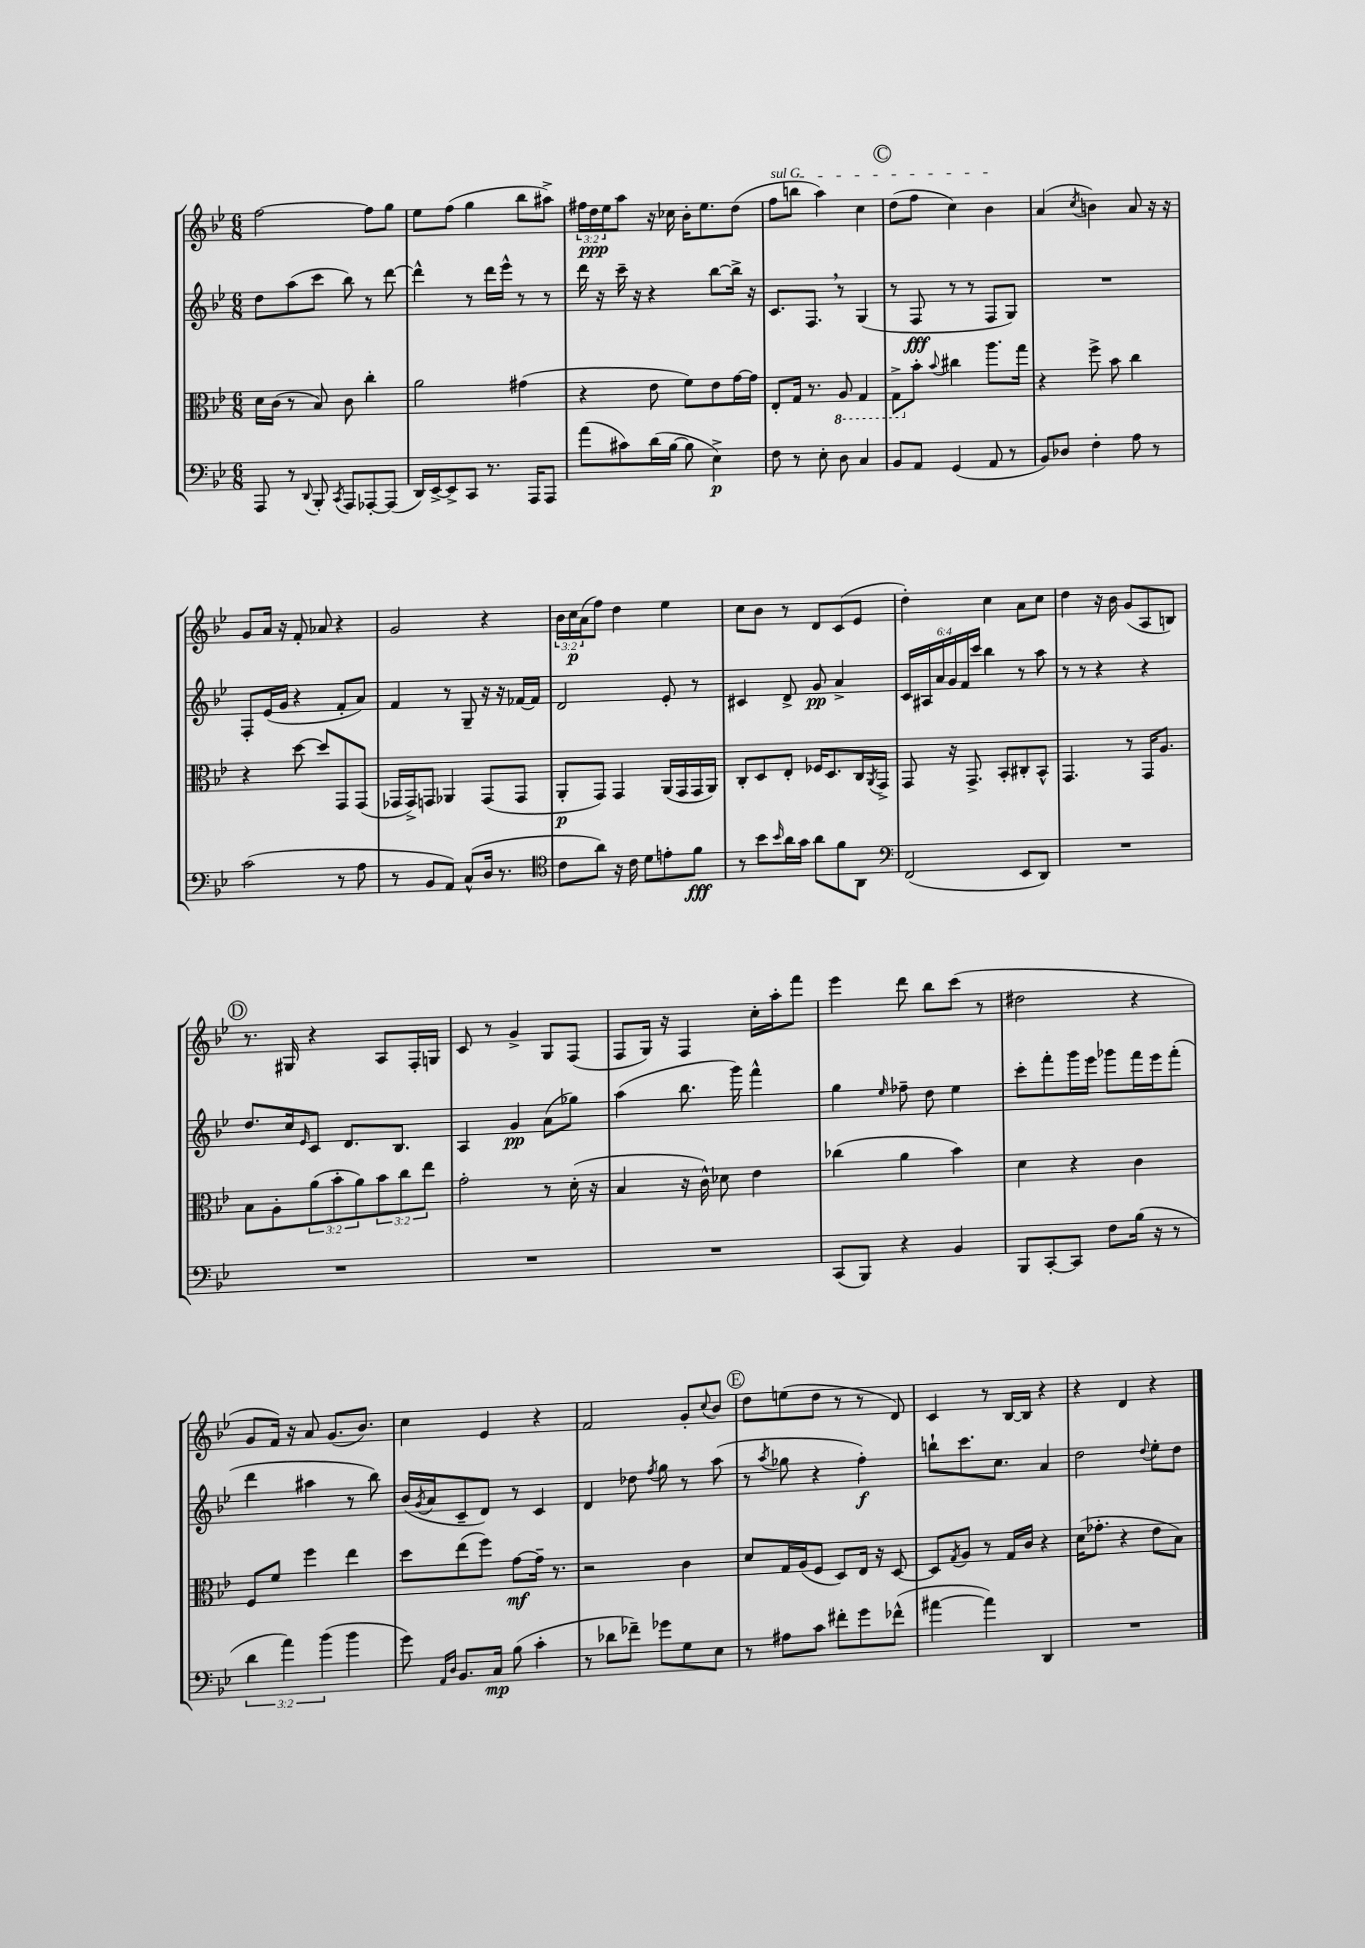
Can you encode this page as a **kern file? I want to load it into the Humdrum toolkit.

**kern	**dynam	**kern	**dynam	**kern	**dynam	**kern	**dynam
*part4	*part4	*part3	*part3	*part2	*part2	*part1	*part1
*staff4	*staff4	*staff3	*staff3	*staff2	*staff2	*staff1	*staff1
*clefF4	*	*clefC3	*	*clefG2	*	*clefG2	*
*k[b-e-]	*	*k[b-e-]	*	*k[b-e-]	*	*k[b-e-]	*
*M6/8	*	*M6/8	*	*M6/8	*	*M6/8	*
=128	=128	=128	=128	=128	=128	=128	=128
8AAA/	.	16d\LL	.	8dd\L	.	[2ff\	.
.	.	(16c\JJ	.	.	.	.	.
8r	.	8r	.	(8aa\	.	.	.
8qqDD/	.	.	.	.	.	.	.
8BBB-'/	.	8B-/)	.	8ccc\J	.	.	.
8qCC/	.	.	.	.	.	.	.
8AAA/L	.	8c\	.	8bb-\)	.	.	.
[8AAA-X'/	.	4cc'\	.	8r	.	8ff\L]	.
(8AAA-/J]	.	.	.	[8ddd\	.	8gg\J	.
=129	=129	=129	=129	=129	=129	=129	=129
16DD/LL)	.	2a\	.	4ddd^^\]	.	8ee-\L	.
[16EE-^/J	.	.	.	.	.	.	.
8EE-^/]	.	.	.	.	.	(8ff\J	.
8CC/J	.	.	.	8r	.	4gg\	.
8.r	.	.	.	16ddd\LL	.	.	.
.	.	.	.	16eee-^^\JJ	.	.	.
.	.	(4g#X\	.	8r	.	8bb-\L	.
16AAA/KL	.	.	.	.	.	.	.
8AAA/J	.	.	.	8r	.	8aa#X^\J)	.
=130	=130	=130	=130	=130	=130	=130	=130
(8a\L	.	4r	.	16ddd\	.	24ff#X\LL	.
.	.	.	.	.	.	24dd\	ppp
.	.	.	.	16r	.	.	.
.	.	.	.	.	.	24ee-\J	.
8c#X\)	.	.	.	16ccc~\	.	8aa\J	.
.	.	.	.	16r	.	.	.
(16d\L	.	8e-\	.	4r	.	16r	.
[16B-\JJ	.	.	.	.	.	16cc-X\	.
8B-\]	.	8f\L)	.	.	.	16b-'\KL	.
.	.	.	.	.	.	8.ee-\	.
4E-^\)	p	8e-\	.	[8bb-\L	.	.	.
.	.	[16g\L	.	16bb-^\Jk]	.	(8dd\J	.
.	.	16g\JJ]	.	16r	.	.	.
=131	=131	=131	=131	=131	=131	=131	=131
!	!	!	!	!	!	!LO:TX:a:i:t=sul G	!
8F\	.	8E-'/L	.	8.c/L	.	8ff\L	.
8r	.	16G/Jk	.	.	.	8bbn\J	.
.	.	8.r	.	8.F,/J	.	.	.
8E-'\	.	.	.	.	.	4aa\)	.
*	*	*8ba	*	*	*	*	*
8D\	.	8AA/	.	8r	.	.	.
4C/	.	4GG/	.	(4G/	.	4cc\	.
!!LO:REH:place=s1:t=C
=132	=132	=132	=132	=132	=132	=132	=132
8BB-/L	.	8GG^\L	.	8r	.	(8dd\L	.
*	*	*X8ba	*	*	*	*	*
8AA/J	.	8b-'\J	.	8F/	fff	8ff\J	.
.	.	8qqb-/	.	.	.	.	.
(4GG/	.	4cc#X\	.	8r	.	4cc\)	.
.	.	.	.	8r	.	.	.
8AA/	.	8.aa\L	.	8F/L	.	4b-\	.
8r	.	.	.	8G/J)	.	.	.
.	.	16gg\Jk	.	.	.	.	.
=133	=133	=133	=133	=133	=133	=133	=133
8BB-/L)	.	4r	.	2.r	.	(4a/	.
8D-X/J	.	.	.	.	.	.	.
.	.	.	.	.	.	8qcc/	.
4F'\	.	8ff^\	.	.	.	4bn\)	.
.	.	8b-\	.	.	.	.	.
8A\	.	4cc\	.	.	.	8a/	.
8r	.	.	.	.	.	16r	.
.	.	.	.	.	.	16r	.
!!LO:LB:g=z
=134	=134	=134	=134	=134	=134	=134	=134
(2c\	.	4r	.	8F'/L	.	8g/L	.
.	.	.	.	(16e-/L	.	16a/Jk	.
.	.	.	.	16g/JJ	.	16r	.
.	.	[8dd\	.	4r	.	8f'/	.
.	.	8dd/L]	.	.	.	8a-X/	.
8r	.	8GG/	.	8f'/L	.	4r	.
8A\	.	(8GG/J	.	8a/J)	.	.	.
=135	=135	=135	=135	=135	=135	=135	=135
8r	.	16GG-X/LL	.	4f/	.	2g/	.
.	.	16GG-^/J)	.	.	.	.	.
8BB-/L	.	8GGn/J	.	.	.	.	.
8AA/J)	.	4AA-X/	.	8r	.	.	.
(8C^^/L	.	.	.	8G~/	.	.	.
16D/Jk	.	(8GG/L	.	16r	.	4r	.
8.r	.	.	.	16r	.	.	.
.	.	8GG/J	.	[16f-X/LL	.	.	.
.	.	.	.	16f-/JJ]	.	.	.
=136	=136	=136	=136	=136	=136	=136	=136
*clefC4	*	*	*	*	*	*	*
8c\L	.	8AA'/L	p	2d/	.	24b-\LL	.
.	.	.	.	.	.	24cc\	p
.	.	.	.	.	.	(24a\J	.
8a\J)	.	8GG/J)	.	.	.	8ff\J)	.
16r	.	4GG/	.	.	.	4dd\	.
16c\	.	.	.	.	.	.	.
8d\L	.	.	.	.	.	.	.
8en'\	.	(16AA/LL	.	8e-'/	.	4ee-\	.
.	.	16GG/	.	.	.	.	.
8f\J	fff	16GG/	.	8r	.	.	.
.	.	16AA/JJ)	.	.	.	.	.
=137	=137	=137	=137	=137	=137	=137	=137
8r	.	8C'/L	.	4c#X/	.	8cc\L	.
8b-\L	.	8D/	.	.	.	8b-\J	.
16qqb-/	.	.	.	.	.	.	.
16a\L	.	8E-'/J	.	8d^/	.	8r	.
16g\JJ	.	.	.	.	.	.	.
8a\L	.	16F-X/KL	.	8g/	pp	8d/L	.
.	.	8.D/	.	.	.	.	.
8f\	.	.	.	4a^/	.	(8c/	.
8AA\J	.	16C/L	.	.	.	8e-/J	.
.	.	8qAA/	.	.	.	.	.
.	.	16GG^/JJ	.	.	.	.	.
=138	=138	=138	=138	=138	=138	=138	=138
*clefF4	*	*	*	*	*	*	*
(2FF/	.	8GG/	.	24c/LL	.	4dd'\)	.
.	.	.	.	24A#X/	.	.	.
.	.	.	.	24a/	.	.	.
.	.	16r	.	24g/	.	.	.
.	.	.	.	24f/	.	.	.
.	.	8.GG^/	.	.	.	.	.
.	.	.	.	24ccc/JJ	.	.	.
.	.	.	.	4bb-\	.	4cc\	.
.	.	8BB-'/L	.	.	.	.	.
8EE-/L	.	8C#X'/	.	8r	.	8a\L	.
8DD/J)	.	8BB-^^/J	.	8aa\	.	8cc\J	.
=139	=139	=139	=139	=139	=139	=139	=139
2.r	.	4.GG/	.	8r	.	4dd\	.
.	.	.	.	8r	.	.	.
.	.	.	.	4r	.	16r	.
.	.	.	.	.	.	16b-\	.
.	.	8r	.	.	.	(8g/L	.
.	.	16GG/KL	.	4r	.	8A/	.
.	.	8.A/J	.	.	.	.	.
.	.	.	.	.	.	8Bn/J)	.
!!LO:LB:g=z
!!LO:REH:place=s1:t=D
=140	=140	=140	=140	=140	=140	=140	=140
2.r	.	8B-\L	.	8.dd/L	.	8.r	.
.	.	8A'\	.	.	.	.	.
.	.	.	.	16cc/k	.	16G#X/	.
.	.	.	.	16qqe-/	.	.	.
.	.	(12a\	.	8c/J	.	4r	.
.	.	12b-'\	.	.	.	.	.
.	.	.	.	8.d/L	.	.	.
.	.	12a\)	.	.	.	.	.
.	.	12b-\	.	.	.	8A/L	.
.	.	.	.	8.B-/J	.	.	.
.	.	12cc\	.	.	.	.	.
.	.	.	.	.	.	16F'/L	.
.	.	12ee-\J	.	.	.	.	.
.	.	.	.	.	.	16Gn/JJ	.
=141	=141	=141	=141	=141	=141	=141	=141
2.r	.	2g'\	.	4A/	.	8c/	.
.	.	.	.	.	.	8r	.
.	.	.	.	4g/	pp	4g^/	.
.	.	8r	.	(8a\L	.	8G/L	.
.	.	(16d'\	.	8gg-X\J)	.	(8F/J	.
.	.	16r	.	.	.	.	.
=142	=142	=142	=142	=142	=142	=142	=142
2.r	.	4B-/	.	(4aa\	.	8F/L	.
.	.	.	.	.	.	16G/Jk)	.
.	.	.	.	.	.	16r	.
.	.	16r	.	8.bb-\	.	4F/	.
.	.	16c^^\)	.	.	.	.	.
.	.	8d-X\	.	.	.	.	.
.	.	.	.	16ggg\)	.	.	.
.	.	4e-\	.	4fff^^\	.	16cc'\LL	.
.	.	.	.	.	.	16aa'\J	.
.	.	.	.	.	.	8fff\J	.
=143	=143	=143	=143	=143	=143	=143	=143
(8CC/L	.	(4cc-X\	.	4gg\	.	4eee-\	.
8BBB-/J)	.	.	.	.	.	.	.
.	.	.	.	16qqee-/	.	.	.
4r	.	4a\	.	8ff-X~\	.	8ddd\	.
.	.	.	.	8dd\	.	8bb-\L	.
4BB-/	.	4b-\)	.	4ee-\	.	(8ccc\J	.
.	.	.	.	.	.	8r	.
=144	=144	=144	=144	=144	=144	=144	=144
8BBB-/L	.	4d\	.	8ccc'\L	.	2dd#X\	.
[8CC'/	.	.	.	8fff'\	.	.	.
8CC/J]	.	4r	.	16ggg\L	.	.	.
.	.	.	.	16eee-\JJ	.	.	.
8F\L	.	.	.	8ggg-X\L	.	.	.
(16B-\Jk	.	4c\	.	16fff\L	.	4r	.
16r	.	.	.	16eee-\J	.	.	.
8r	.	.	.	(8fff'\J	.	.	.
!!LO:LB:g=z
=145	=145	=145	=145	=145	=145	=145	=145
6d\	.	8F/L	.	4ddd\	.	8g/L	.
.	.	8f/J	.	.	.	16f/Jk)	.
6a\)	.	.	.	.	.	.	.
.	.	.	.	.	.	16r	.
.	.	4ff\	.	4aa#X\	.	8a/	.
(6b-\	.	.	.	.	.	.	.
.	.	.	.	.	.	(8.g/L	.
4b-\	.	4ee-\	.	8r	.	.	.
.	.	.	.	.	.	8.b-/J)	.
.	.	.	.	8bb-\)	.	.	.
=146	=146	=146	=146	=146	=146	=146	=146
8g\)	.	8dd\L	.	(16b-/LL	.	4cc\	.
.	.	.	.	8qg/	.	.	.
.	.	.	.	16a/J	.	.	.
16qqAA/LL	.	.	.	.	.	.	.
16qqD/JJ	.	.	.	.	.	.	.
8.BB-/L	.	(8ee-\	.	8c~/	.	.	.
.	.	8ff\J)	.	8d/J)	.	4e-/	.
16C/Jk	mp	.	.	.	.	.	.
(8B-\	.	[8g\L	mf	8r	.	.	.
4c'\	.	16g~\Jk]	.	4c/	.	4r	.
.	.	8.r	.	.	.	.	.
=147	=147	=147	=147	=147	=147	=147	=147
8r	.	2r	.	4d/	.	2f/	.
8d-X\L	.	.	.	.	.	.	.
8f-X~\J)	.	.	.	8dd-X\	.	.	.
.	.	.	.	8qff/	.	.	.
8g-X\L	.	.	.	8gg\	.	.	.
8G\	.	4c\	.	8r	.	8g'/L	.
.	.	.	.	.	.	8qqcc/	.
8E-\J	.	.	.	(8aa\	.	8b-/J	.
!!LO:REH:place=s1:t=E
=148	=148	=148	=148	=148	=148	=148	=148
8r	.	8d/L	.	8r	.	8dd\L	.
.	.	.	.	8qaa/	.	.	.
8A#X\L	.	16G/L	.	8gg-X\	.	(8een\	.
.	.	(16A/J	.	.	.	.	.
8c\J	.	8F/J	.	4r	.	8dd\J	.
8f#X'\L	.	8D/L)	.	.	.	8r	.
8g\	.	16E-/Jk	.	4ff'\)	f	8r	.
.	.	16r	.	.	.	.	.
(8f-X^^\J	.	[8D/	.	.	.	8d/)	.
=149	=149	=149	=149	=149	=149	=149	=149
[4a#X\	.	8D/L]	.	8bbn`\L	.	4c/	.
.	.	8qG/	.	.	.	.	.
.	.	8A/J	.	8.ccc\	.	.	.
4a#\])	.	8r	.	.	.	8r	.
.	.	.	.	8.cc\J	.	.	.
.	.	16G/LL	.	.	.	[16B-/LL	.
.	.	16c/JJ	.	.	.	16B-/JJ]	.
4DD/	.	4r	.	4a/	.	4r	.
=150	=150	=150	=150	=150	=150	=150	=150
2.r	.	(16d\KL	.	2dd\	.	4r	.
.	.	8.g-X'\J	.	.	.	.	.
.	.	4r	.	.	.	4d/	.
.	.	.	.	8qqdd/	.	.	.
.	.	8e-\L	.	8ee-'\L	.	4r	.
.	.	8B-\J)	.	8dd\J	.	.	.
==	==	==	==	==	==	==	==
*-	*-	*-	*-	*-	*-	*-	*-
